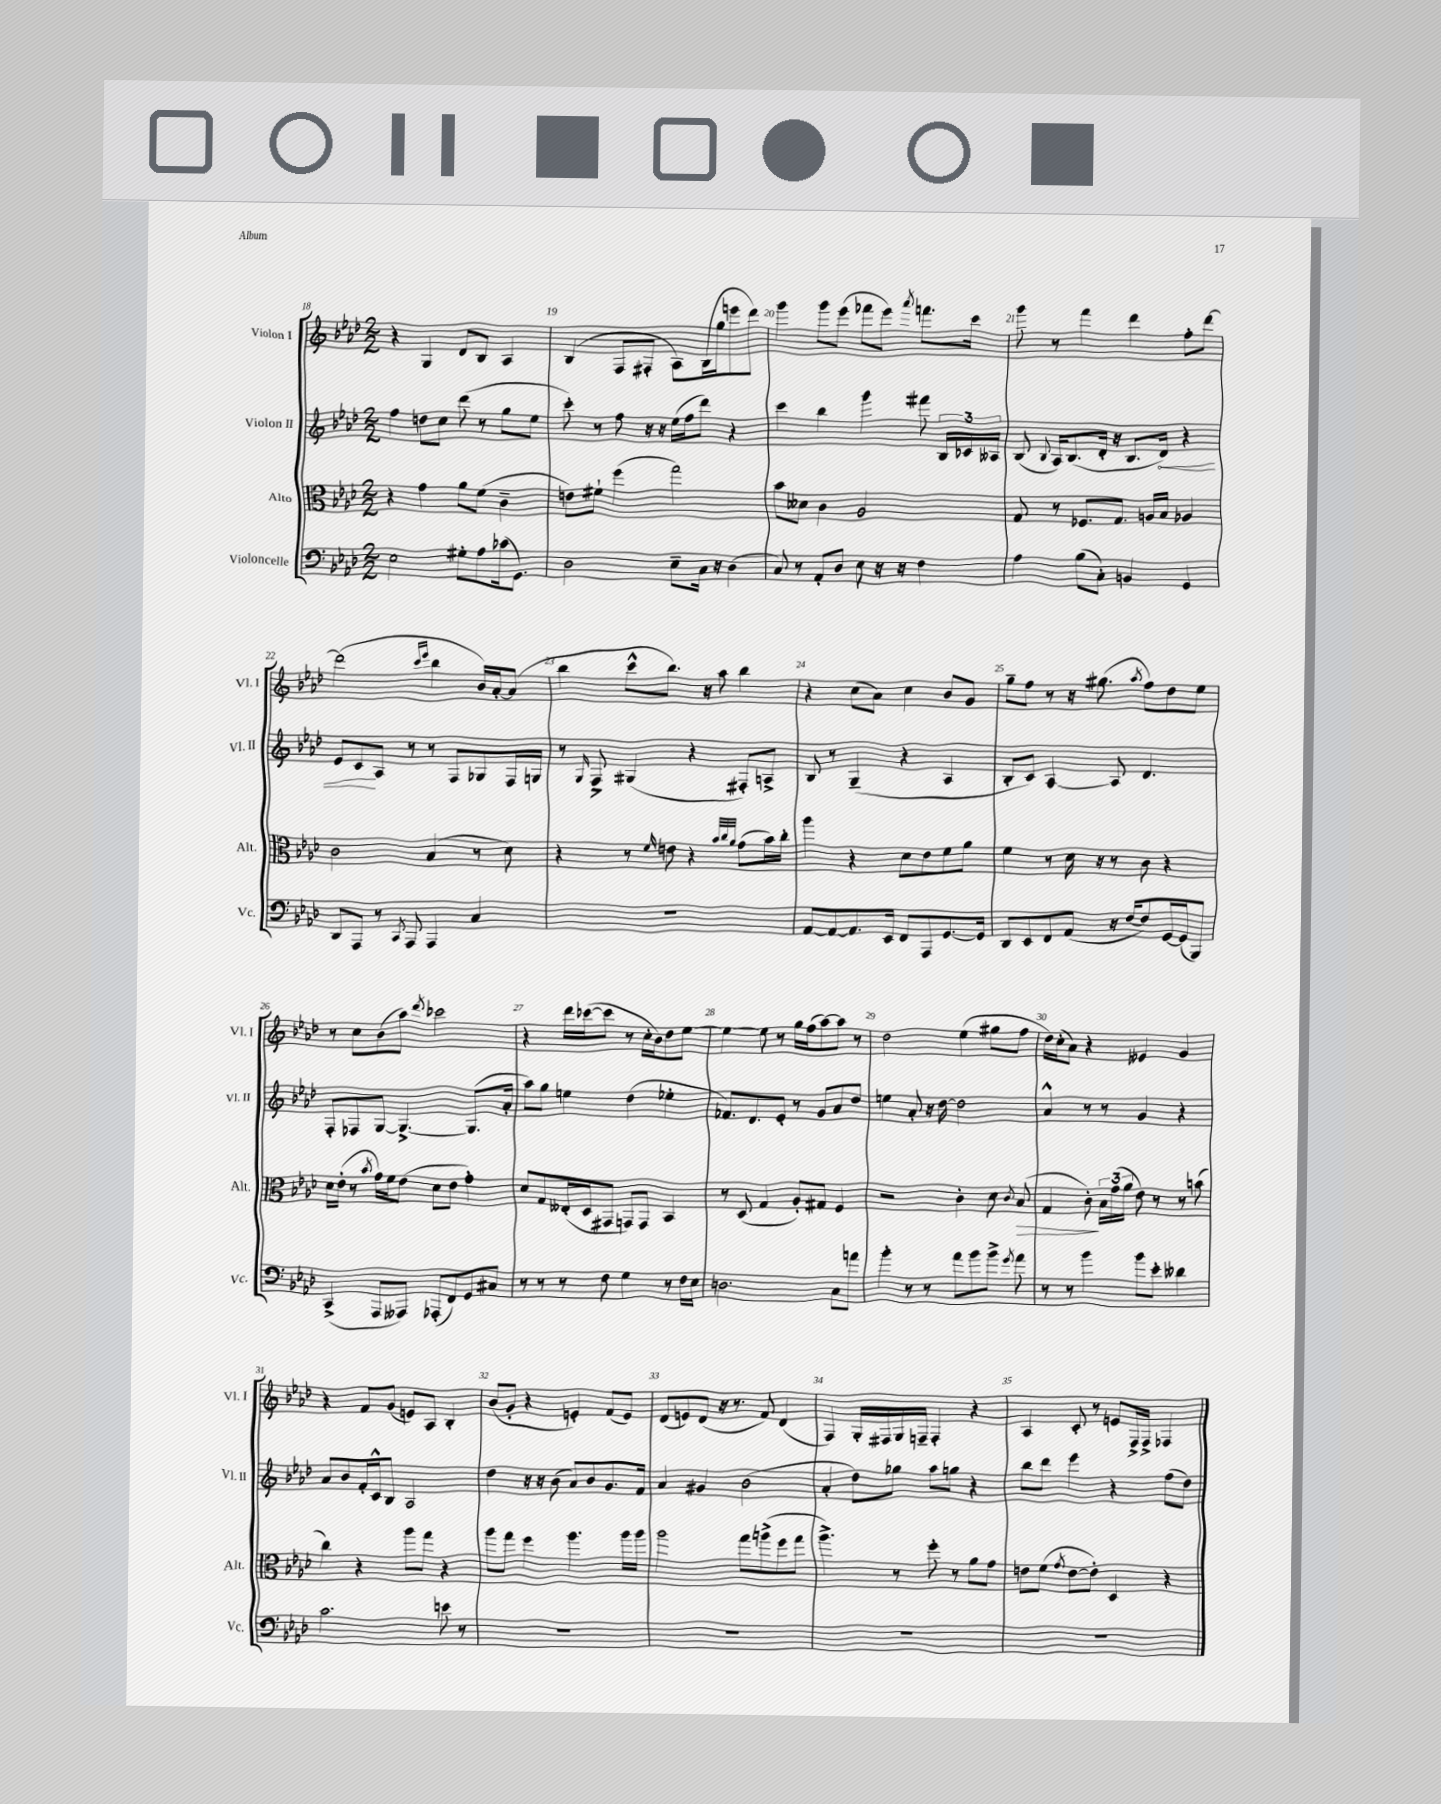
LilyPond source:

<<
\new StaffGroup <<
\new Staff = "s0" \with { instrumentName = "Violon I" shortInstrumentName = "Vl. I" } {
    \clef treble \key aes \major \numericTimeSignature \time 2/2
    \autoBeamOff r4 g4 des'8[ bes8] aes4 |
    bes4( f8[ fis8]-. aes8[) bes16( g''16 e'''8 des'''8]) |
    g'''4 g'''8[ ees'''8]( fes'''8[ ees'''8]) \acciaccatura { aes'''8 } f'''8.[ c'''16] |
    g'''8 r8 f'''4 des'''4 f''8[-. des'''8]~ |
    des'''2( \grace { c'''16[ ees'''16] } bes''4 bes'16[) aes'16~-. aes'8]( |
    bes''4 c'''8[-^ bes''8.]) r16 aes''8 bes''4 |
    r4 c''8[( aes'8]) c''4 bes'8[ g'8] |
    g''8[-- f''8] r8 r16 gis''8.( \acciaccatura { aes''8 } f''8[) des''8 ees''8] |
    r8 c''8[ bes'8( aes''8]) \acciaccatura { des'''8 } ces'''2 |
    r4 des'''16[ ces'''16~( ces'''8] r8 c''16[-. bes'16) des''8 ees''8]~ |
    ees''4~ ees''8 r8 g''16[ f''16( aes''8~) aes''8] r8 |
    des''2 ees''4( gis''8[ f''8] |
    des''16[) c''16-.( aes'8]) r4 eeses'4 g'4 |
    r4 f'8[ g'8]( e'8[) aes8] bes4-. |
    bes'8[( g'8]-. r4 e'4-.) f'8[( e'8]) |
    des'8[( e'8) des'8]( r16 r8. f'8) des'4( |
    f4) g16[-. fis16 g16 f16]-- f4-. r4 |
    aes4 c'8-. r8 e'8[ f16-> f16]-> fes4 \bar "|." |
}
\new Staff = "s1" \with { instrumentName = "Violon II" shortInstrumentName = "Vl. II" } {
    \clef treble \key aes \major \numericTimeSignature \time 2/2
    \autoBeamOff f''4 d''8[ c''8] des'''8( r8 g''8[ ees''8] |
    c'''8-.) r8 f''8 r16 r16 ees''16[( f''16 des'''8]) r4 |
    c'''4 bes''4 g'''4 fis'''8 \tuplet 3/2 { bes16[ ces'16 aeses16] } |
    bes8( \appoggiatura { bes8 } aes16[) bes8.( des'16]-. r16 bes8.[ \once \override Hairpin.circled-tip = ##t des'16]\<) r4 |
    ees'8[ c'8\! aes8] r8 r8 f8[ ges8 f16 g16] |
    r8 \grace { g16 } f8-> gis4( r4 fis8[-.) a8]-> |
    bes8 r8 g4--( r4 aes4 |
    bes8[-. c'8]) aes4~ aes8 des'4. |
    f8[-. fes8 g8]~ g4.~-> g8.[( aes'16]-. |
    aes''8[) g''8] e''4 des''4( ees''4-. |
    fes'8.[) des'8. ees'8]-. r8 g'8[ aes'8 des''8] |
    e''4 aes'8-. r16 des''16~ des''2 |
    aes'4-^ r8 r8 g'4 r4 |
    aes'8[ bes'8 f'16-. c'16-^ bes8] aes2 |
    des''4 r16 r16 bes'8( aes'8[) bes'8 g'8. f'16] |
    aes'4 gis'4 bes'2( |
    aes'4-. des''8[) ges''8] aes''8[ g''8] r4 |
    bes''8[ des'''8] ees'''4 r4 f''8[( des''8]) \bar "|." |
}
\new Staff = "s2" \with { instrumentName = "Alto" shortInstrumentName = "Alt." } {
    \clef alto \key aes \major \numericTimeSignature \time 2/2
    \autoBeamOff r4 g'4 aes'8[ f'8]( c'4-- |
    e'8[) fis'8]-! f''4( g''2) |
    bes'8[ deses'8] c'4 aes2 |
    g8 r8 fes8.[ g8.] a16[ bes16] aes4 |
    c'2 bes4( r8 des'8) |
    r4 r8 \grace { f'16 } e'8 r4 \grace { bes'32[ c''32 aes'32] } g'8[( bes'16) c''16]-. |
    aes''4 r4 des'8[ ees'8 f'8 aes'8] |
    f'4 r8 des'16 r16 r8 c'8 r4 |
    des'16[ ees'16]-.( r8 \acciaccatura { bes'8 } g'16[) f'16 ees'8]( des'8[ ees'8] g'4-.) |
    des'8[ g8 eeses16-.( des16 gis,8] g,8[) g,8] bes,4 |
    r8 des8( g4 aes8[-.) gis8] f4 |
    r2 c'4-. des'8 \acciaccatura { c'8 } bes8\>( |
    g4 c'8-.\!) \tuplet 3/2 { bes16[ g'16( aes'16] } ees'8) r8 r8 b'8( |
    c''4) r4 aes''8[ g''8] r4 |
    aes''8[ g''8] f''4 aes''4. aes''16[ aes''16] |
    aes''2 g''8[ a''8->( f''8 g''8] |
    aes''4.->) r8 f''8-. r8 aes'8[ g'8] |
    e'8[ f'8]( \acciaccatura { g'8 } e'8[~ e'8]-.) des4 r4 \bar "|." |
}
\new Staff = "s3" \with { instrumentName = "Violoncelle" shortInstrumentName = "Vc." } {
    \clef bass \key aes \major \numericTimeSignature \time 2/2
    \autoBeamOff ees2 gis8[-. aes8 ces'16( g,8.]) |
    des2 ees8[-- c16] r16 des4( |
    c8) r8 aes,8[-. des8] ees8 r16 r16 f4 |
    aes4 bes8[( c8]-.) b,4 g,4 |
    des,8[ aes,,8] r8 \acciaccatura { c,8 } aes,,8 aes,,4 c4 |
    R1 |
    aes,8[~ aes,8~ aes,8. ees,16] f,8[ aes,,8 g,8.~ g,16] |
    des,8[ ees,8 f,8 aes,8]( r16 f16[~ f8) g,16~ g,16( bes,,8]) |
    c,4->( aes,,8[ aeses,,8]) aes,,8[-.( f,8) g,8 cis8] |
    r8 r8 r8 f8 g4 r8 f16[ ees16] |
    d2. c8[ a'8] |
    bes'4-. r8 r8 aes'8[ bes'8 bes'8]-> \acciaccatura { g'8 } aes'8 |
    r8 r8 bes'4 bes'8[ ees'8]-. deses'4 |
    c'2. e'8 r8 |
    R1 |
    R1 |
    R1 |
    R1 \bar "|." |
}
>>
>>
\layout { \context { \Score currentBarNumber = #18 \override BarNumber.break-visibility = ##(#f #t #t) barNumberVisibility = #all-bar-numbers-visible } }
